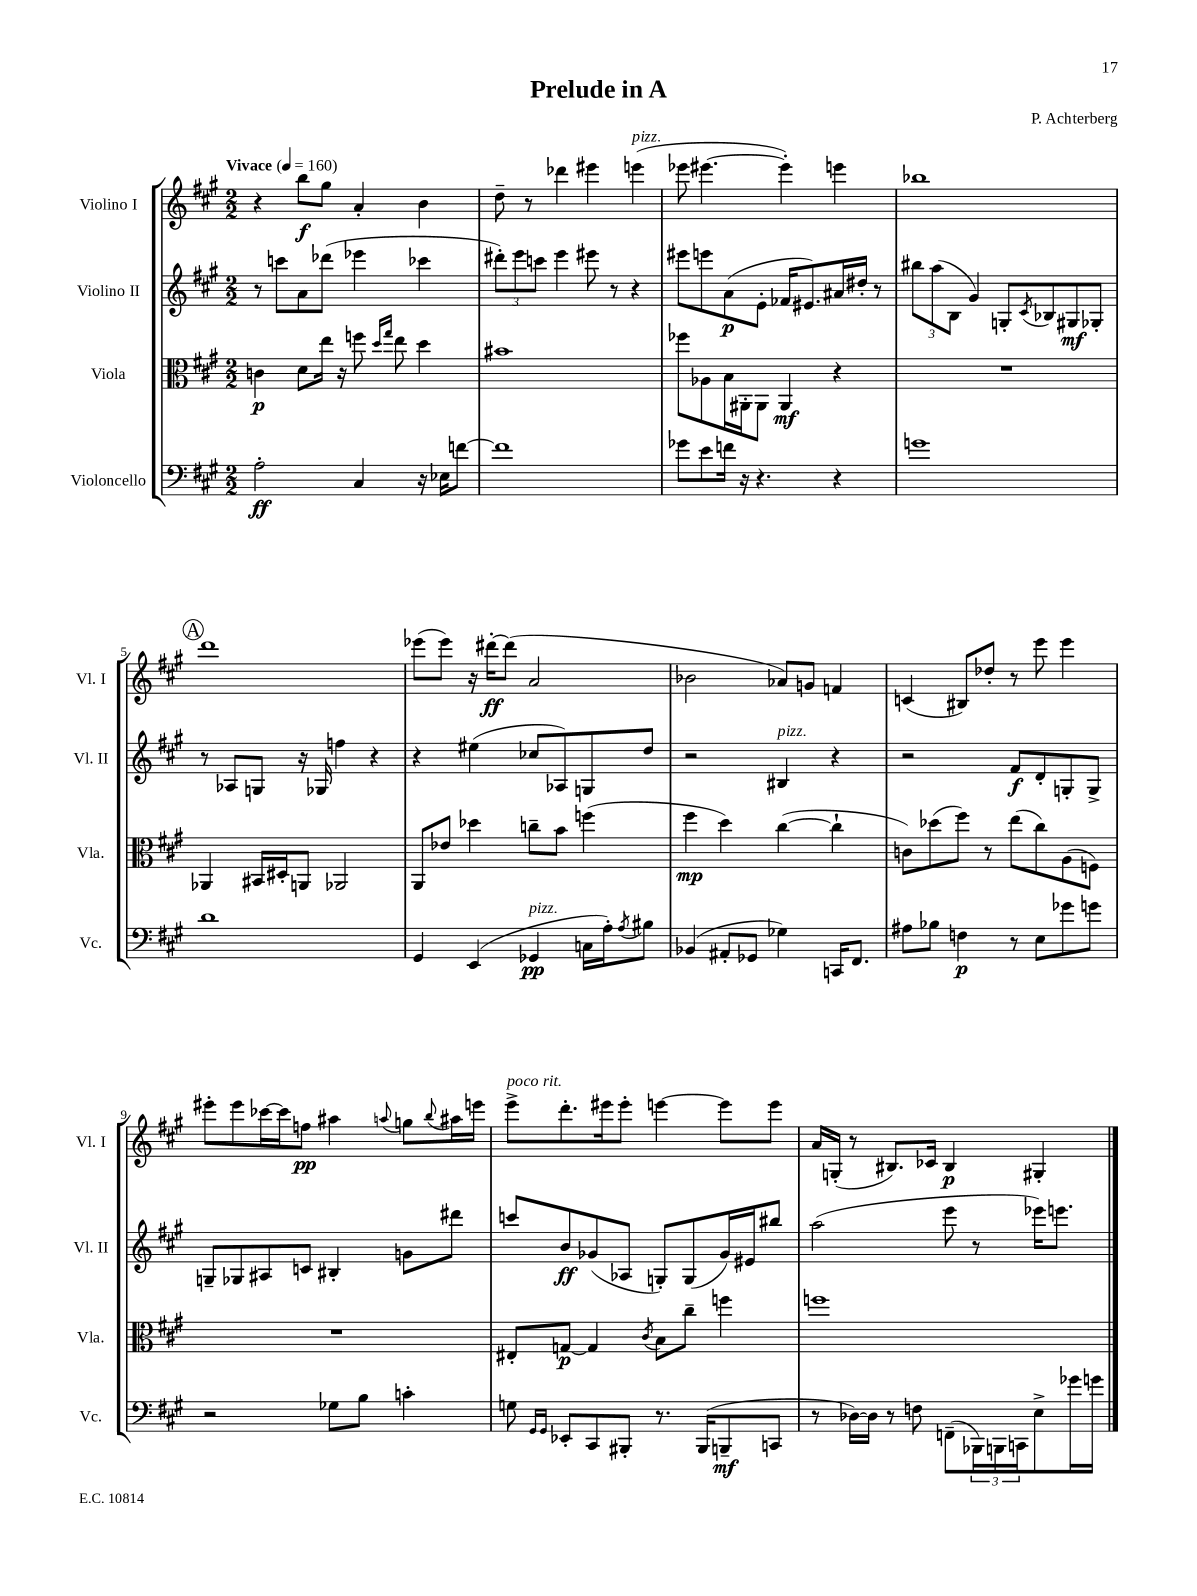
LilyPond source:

\header { title = "Prelude in A" composer = "P. Achterberg" }
<<
\new StaffGroup <<
\new Staff = "s0" \with { instrumentName = "Violino I" shortInstrumentName = "Vl. I" } {
    \clef treble \key a \major \numericTimeSignature \time 2/2 \tempo "Vivace" 4 = 160
    r4 b''8\f gis''8 a'4-. b'4 |
    d''8-- r8 des'''4 eis'''4 e'''4^\markup { \italic "pizz." }( |
    ees'''8 eis'''4.~ eis'''4-.) e'''4 |
    bes''1 |
    \mark \markup { \circle "A" } d'''1 |
    ees'''8( ees'''8) r16 dis'''16~-.\ff dis'''8( a'2 |
    bes'2 aes'8) g'8 f'4 |
    c'4( bis8) des''8-. r8 e'''8 e'''4 |
    eis'''8-. eis'''8 ces'''16~ ces'''16 f''8\pp ais''4 \appoggiatura { a''8 } g''8 \appoggiatura { b''8 } ais''16 e'''16 |
    e'''8->^\markup { \italic "poco rit." } d'''8.-. eis'''16 eis'''8-. e'''4~ e'''8 e'''8 |
    a'16 g16-.( r8 bis8.) ces'16 bis4\p gis4-. \bar "|." |
}
\new Staff = "s1" \with { instrumentName = "Violino II" shortInstrumentName = "Vl. II" } {
    \clef treble \key a \major \numericTimeSignature \time 2/2
    r8 c'''8 a'8 des'''8( ees'''4 ces'''4 |
    \tuplet 3/2 { dis'''8-.) e'''8 c'''8 } e'''4 eis'''8 r8 r4 |
    eis'''8 e'''8 a'8\p( e'8-. fes'16 eis'8.) ais'16 dis''16-. r8 |
    \tuplet 3/2 { bis''8 a''8( b8 } gis'4) g8-. \acciaccatura { cis'8 } bes8 gis8\mf ges8-. |
    \mark \markup { \circle "A" } r8 aes8 g8 r16 ges16 f''4 r4 |
    r4 eis''4( ces''8 aes8) g8 d''8 |
    r2 bis4^\markup { \italic "pizz." } r4 |
    r2 fis'8\f d'8-. g8-. g8-> |
    g8-- ges8 ais8 c'8 bis4-. g'8 dis'''8 |
    c'''8 b'8\ff ges'8( aes8 g8-.) g8( ges'16) eis'16 bis''8 |
    a''2( e'''8 r8 ees'''16) e'''8. \bar "|." |
}
\new Staff = "s2" \with { instrumentName = "Viola" shortInstrumentName = "Vla." } {
    \clef alto \key a \major \numericTimeSignature \time 2/2
    c'4\p d'8 e''16 r16 f''8 \grace { d''16 gis''16 } e''8 d''4 |
    bis'1 |
    fes''8 aes8 b16 ais,16-. ais,8 ais,4\mf r4 |
    R1 |
    \mark \markup { \circle "A" } aes,4 bis,16 dis16-. a,8 aes,2 |
    a,8 ees'8 des''4 c''8-- b'8 f''4( |
    fis''4\mp d''4) cis''4~( cis''4-! |
    c'8) des''8( fis''8) r8 e''8( cis''8) a8( f8) |
    R1 |
    eis8-. g8~\p g4 \acciaccatura { cis'8 } b8 cis''8-- f''4 |
    f''1 \bar "|." |
}
\new Staff = "s3" \with { instrumentName = "Violoncello" shortInstrumentName = "Vc." } {
    \clef bass \key a \major \numericTimeSignature \time 2/2
    a2-.\ff cis4 r16 ees16 f'8~ |
    f'1 |
    ges'8 e'8 f'16 r16 r4. r4 |
    g'1 |
    \mark \markup { \circle "A" } d'1 |
    gis,4 e,4( ges,4\pp^\markup { \italic "pizz." } c16 a16-.) \acciaccatura { a8 } bis8 |
    bes,4( ais,8-. ges,8 ges4) c,16 fis,8. |
    ais8 bes8 f4\p r8 e8 ges'8 g'8 |
    r2 ges8 b8 c'4-. |
    g8 \grace { gis,16 gis,16 } ees,8-. cis,8 bis,,8-. r8. bis,,16( b,,8--\mf c,8 |
    r8 des16~) des16 r8 f8 f,8--( \tuplet 3/2 { bes,,16) b,,16 c,16 } e8-> ges'16 g'16 \bar "|." |
}
>>
>>
